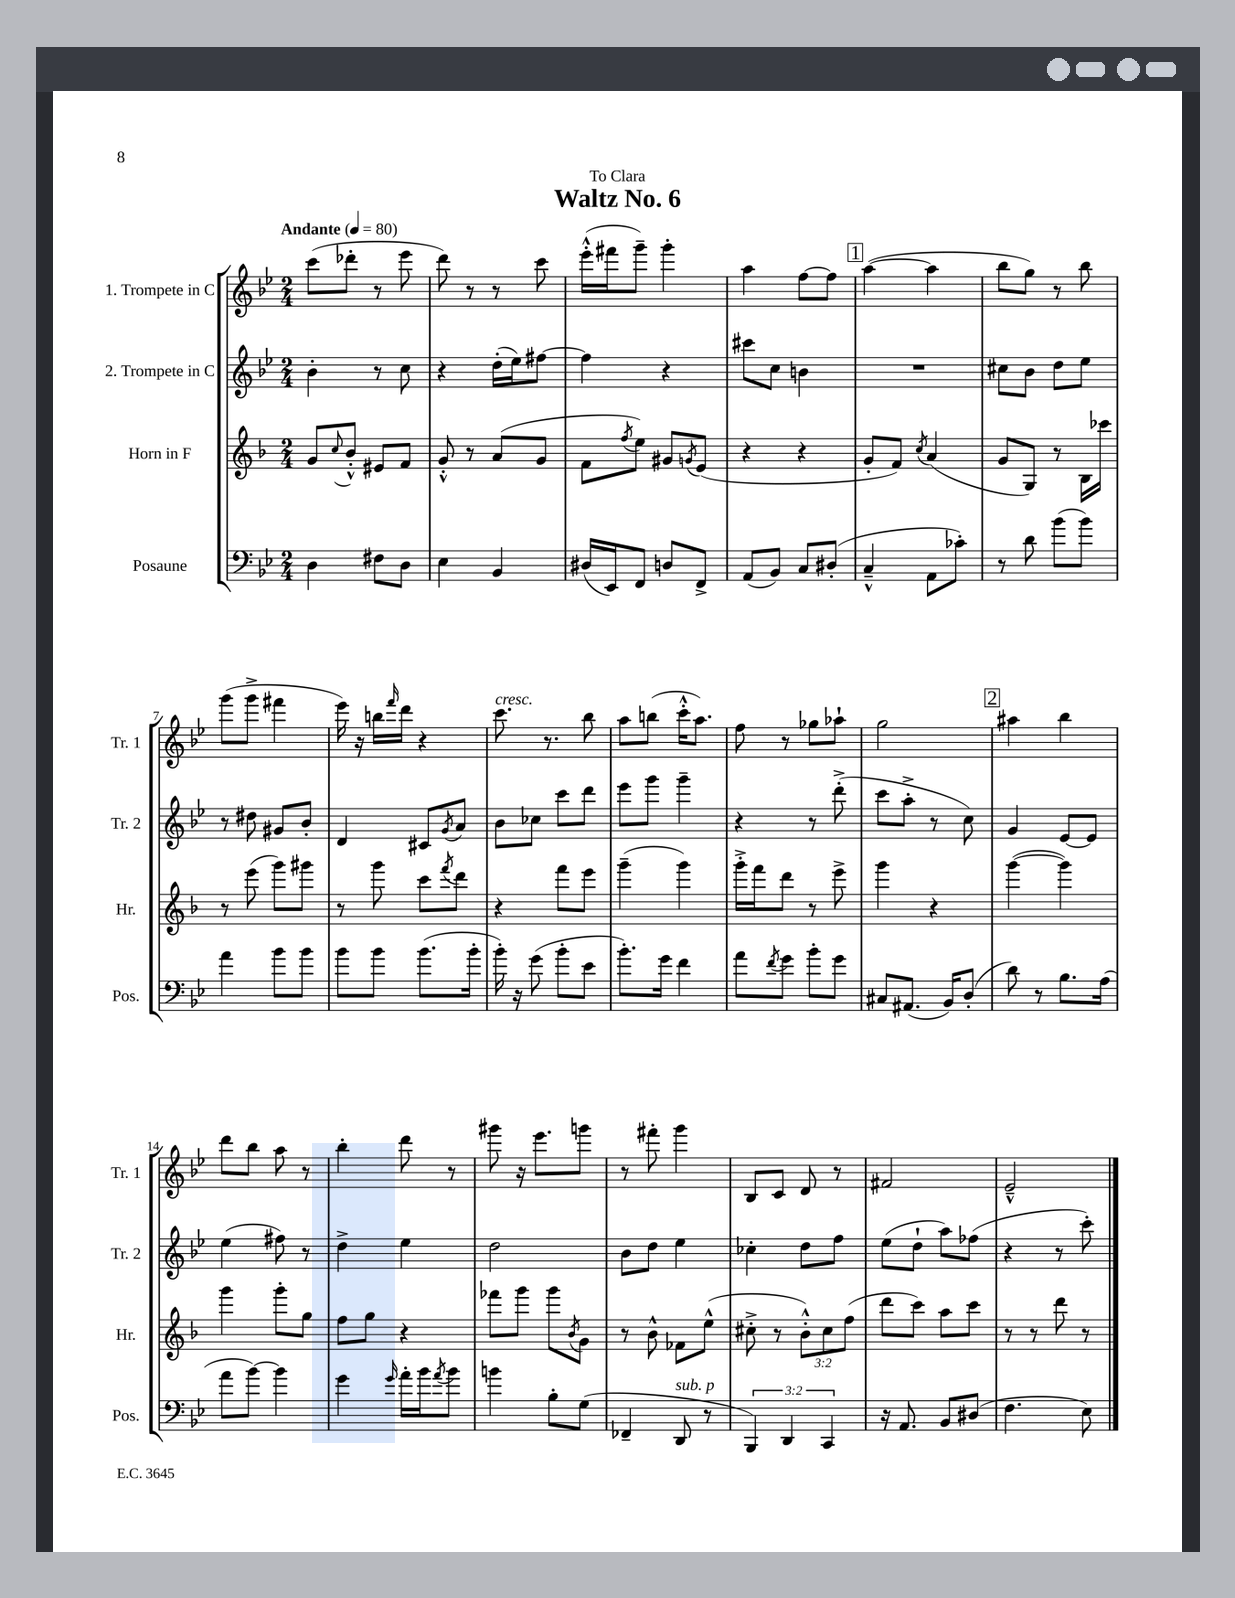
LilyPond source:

\header { title = "Waltz No. 6" dedication = "To Clara" }
<<
\new StaffGroup <<
\new Staff = "s0" \with { instrumentName = "1. Trompete in C" shortInstrumentName = "Tr. 1" } {
    \clef treble \key bes \major \numericTimeSignature \time 2/4 \tempo "Andante" 4 = 80
    c'''8( des'''8-. r8 ees'''8 |
    d'''8) r8 r8 c'''8 |
    ees'''16-.-^( fis'''16 g'''8--) g'''4-. |
    a''4 f''8~ f''8 |
    \mark \markup { \box "1" } a''4~( a''4 |
    bes''8 g''8) r8 bes''8 |
    g'''8( g'''8-> fis'''4 |
    ees'''16) r16 b''16 \grace { f'''16 } d'''16 r4 |
    c'''8.^\markup { \italic "cresc." } r8. bes''8 |
    a''8 b''8( c'''16-.-^ a''8.) |
    f''8 r8 ges''8 aes''8-! |
    g''2 |
    \mark \markup { \box "2" } ais''4 bes''4 |
    d'''8 bes''8 a''8 r8 |
    bes''4-. d'''8 r8 |
    gis'''8 r16 ees'''8. g'''8 |
    r8 fis'''8-. g'''4 |
    bes8 c'8 d'8 r8 |
    fis'2 |
    ees'2---^ \bar "|." |
}
\new Staff = "s1" \with { instrumentName = "2. Trompete in C" shortInstrumentName = "Tr. 2" } {
    \clef treble \key bes \major \numericTimeSignature \time 2/4
    bes'4-. r8 c''8 |
    r4 d''16-.( ees''16) fis''8~ |
    fis''4 r4 |
    cis'''8 c''8 b'4 |
    \mark \markup { \box "1" } R2 |
    cis''8 bes'8 d''8 ees''8 |
    r8 dis''8 gis'8 bes'8-. |
    d'4 cis'8 \acciaccatura { g'8 } a'8 |
    bes'8 ces''8 c'''8 d'''8 |
    ees'''8 g'''8 g'''4-- |
    r4 r8 d'''8-.->( |
    c'''8 a''8-.-> r8 c''8) |
    \mark \markup { \box "2" } g'4 ees'8~ ees'8 |
    ees''4( fis''8) r8 |
    d''4-> ees''4 |
    d''2 |
    bes'8 d''8 ees''4 |
    ces''4-. d''8 f''8 |
    ees''8( d''8-! a''8) fes''8( |
    r4 r8 c'''8-.) \bar "|." |
}
\new Staff = "s2" \with { instrumentName = "Horn in F" shortInstrumentName = "Hr." } {
    \clef treble \key f \major \numericTimeSignature \time 2/4 \override Staff.TupletNumber.text = #tuplet-number::calc-fraction-text
    g'8 \appoggiatura { c''8 } bes'8-.-^ eis'8 f'8 |
    g'8-.-^ r8 a'8( g'8 |
    f'8 \acciaccatura { f''8 } e''8) gis'8 \acciaccatura { g'8 } e'8( |
    r4 r4 |
    \mark \markup { \box "1" } g'8-. f'8) \acciaccatura { c''8 } a'4( |
    g'8 g8) r8 bes16 ces'''16 |
    r8 e'''8( g'''8) gis'''8 |
    r8 g'''8 c'''8 \acciaccatura { f'''8 } d'''8 |
    r4 f'''8 e'''8 |
    g'''4--( g'''4) |
    g'''16-.-> f'''16 d'''8 r8 e'''8-> |
    g'''4 r4 |
    \mark \markup { \box "2" } g'''4~( g'''4) |
    g'''4 g'''8-. g''8 |
    f''8 g''8 r4 |
    fes'''8 g'''8 g'''8 \acciaccatura { bes'8 } g'8 |
    r8 bes'8-^ fes'8 e''8-^( |
    cis''8-.-> r8 \tuplet 3/2 { bes'8-.-^) cis''8 f''8( } |
    d'''8 c'''8) a''8 c'''8 |
    r8 r8 d'''8 r8 \bar "|." |
}
\new Staff = "s3" \with { instrumentName = "Posaune" shortInstrumentName = "Pos." } {
    \clef bass \key bes \major \numericTimeSignature \time 2/4 \override Staff.TupletNumber.text = #tuplet-number::calc-fraction-text
    d4 fis8 d8 |
    ees4 bes,4 |
    dis16( ees,16) f,8 d8 f,8-> |
    a,8( bes,8) c8 dis8-.( |
    \mark \markup { \box "1" } c4---^ a,8 ces'8-.) |
    r8 d'8 bes'8( bes'8) |
    a'4 bes'8 bes'8 |
    bes'8 bes'8 bes'8.( bes'16-. |
    bes'16-.) r16 g'8( bes'8-. ees'8 |
    bes'8.-.) g'16 f'4 |
    a'8 \acciaccatura { f'8 } g'8 bes'8-. g'8 |
    cis8 ais,8.( bes,16) d8-.( |
    \mark \markup { \box "2" } d'8) r8 bes8. a16( |
    a'8 bes'8~) bes'4 |
    g'4 \grace { g'16 } a'16-. bes'16 \acciaccatura { a'8 } bes'8 |
    b'4 bes8-. g8( |
    fes,4-- d,8^\markup { \italic "sub. p" } r8 |
    \tuplet 3/2 { bes,,4) d,4 c,4 } |
    r16 a,8. bes,8 dis8( |
    f4. ees8) \bar "|." |
}
>>
>>
